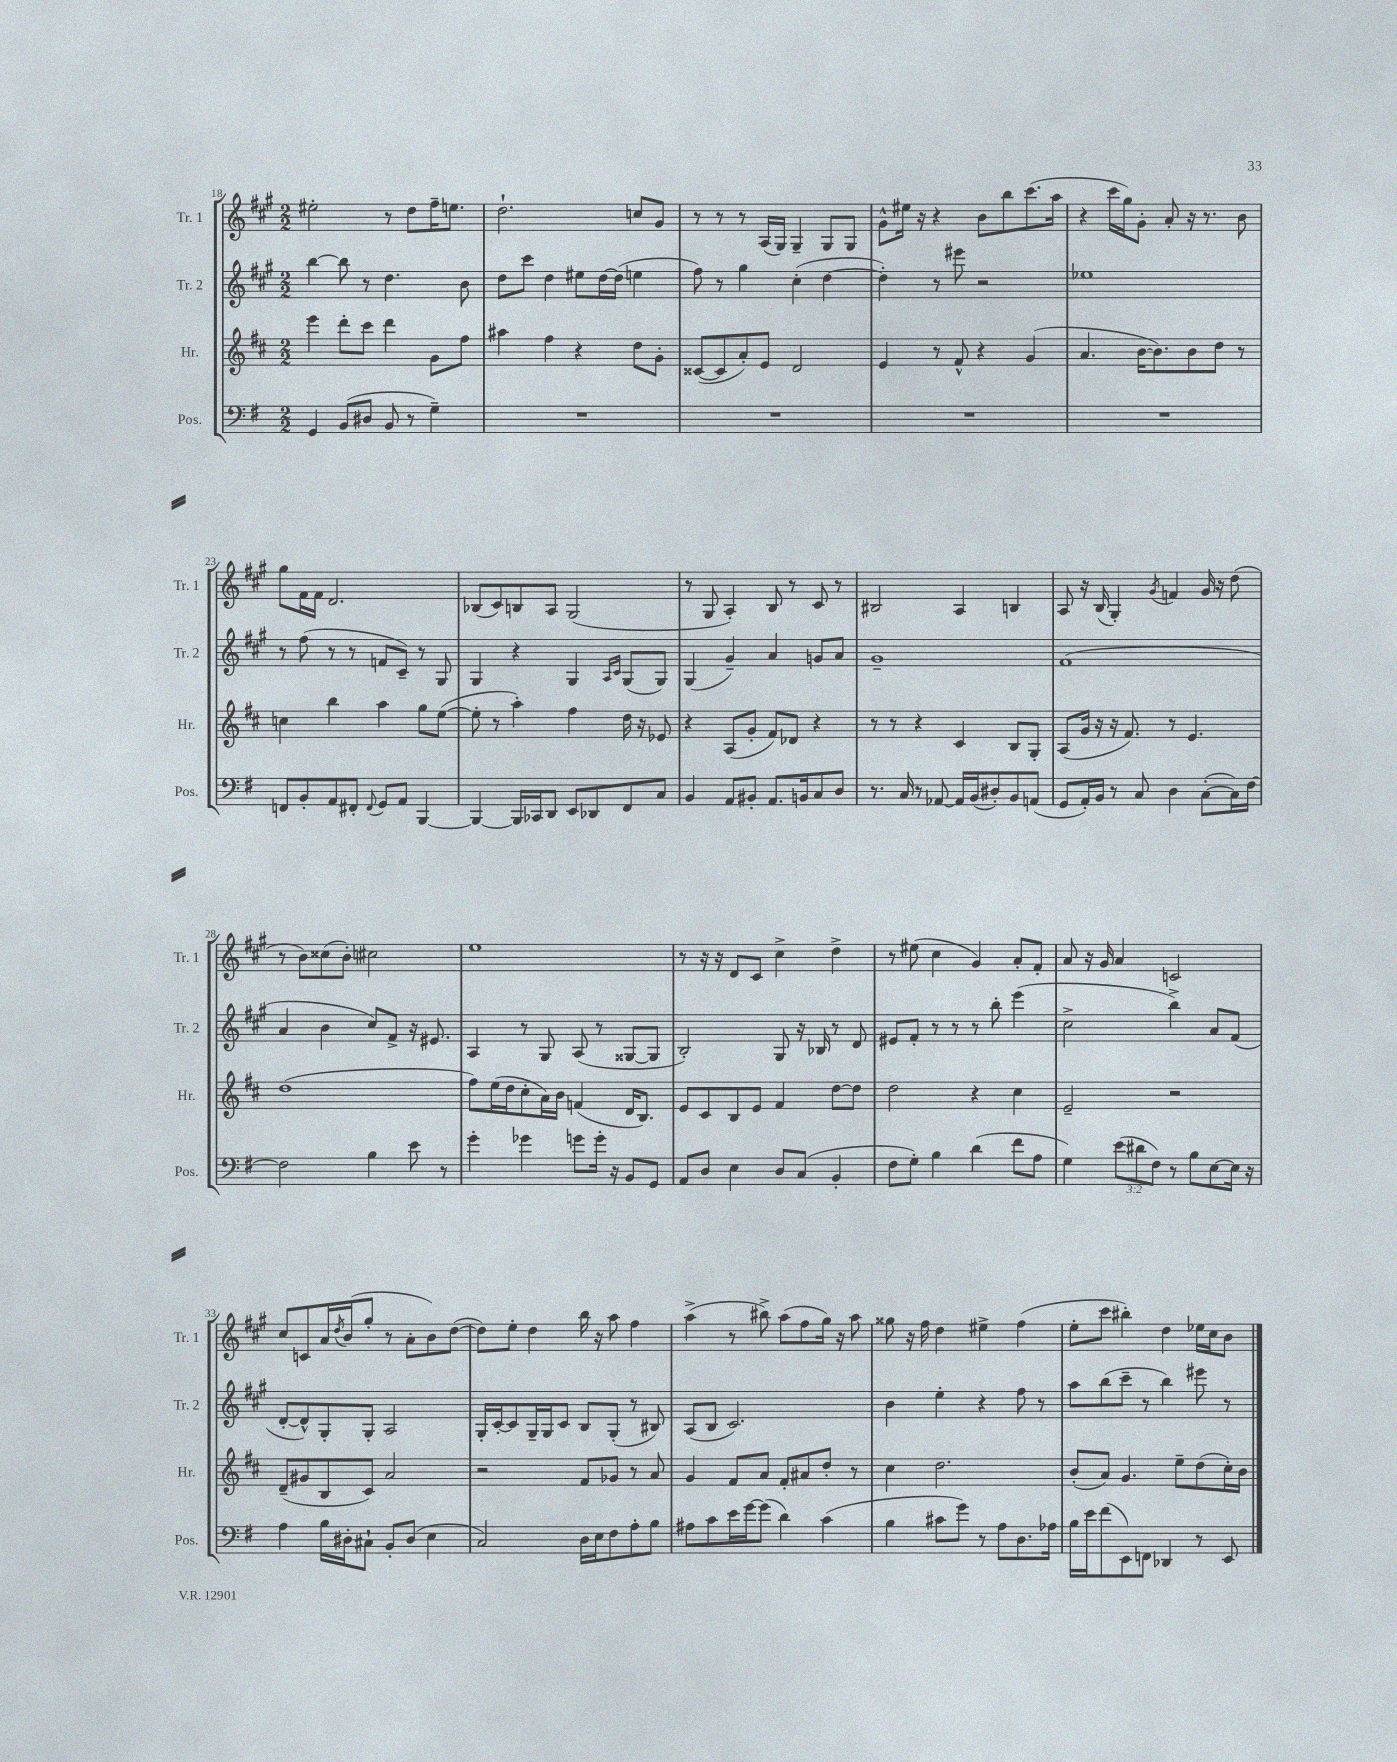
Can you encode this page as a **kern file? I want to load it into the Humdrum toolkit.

**kern	**kern	**kern	**kern
*staff4	*staff3	*staff2	*staff1
*clefF4	*clefG2	*clefG2	*clefG2
*k[f#]	*k[f#c#]	*k[f#c#g#]	*k[f#c#g#]
*M2/2	*M2/2	*M2/2	*M2/2
4GG/	4eee\	[4bb\	2ee#'\
(8BB/L	8ddd'\L	8bb\]	.
8D#/J	8ccc#\J	8r	.
8BB/	4ddd\	4.dd\	8r
8r	.	.	8dd\L
4G~\)	8g\L	.	16ff#~\K
.	.	.	8.ee\J
.	8ff#\J	8b\	.
=	=	=	=
1r	4aa#\	8dd\L	2.dd`\
.	.	8ccc#\J	.
.	4ff#\	4dd\	.
.	4r	8ee#\L	.
.	.	[16dd\L	.
.	.	(16dd\]JJ	.
.	8dd\L	4ee\	8cc/L
.	8g'\J	.	8g#/J
=	=	=	=
1r	([8c##/L	8ff#\)	8r
.	8c##/]	8r	8r
.	8a'/)	4gg#\	8r
.	8e/J	.	(16A/LL
.	.	.	16G#/JJ)
.	2d/	(4cc#'\	4G#~/
.	.	[4dd\	8G#/L
.	.	.	8G#/J
=	=	=	=
1r	4e/	4dd'\])	8g#^^\L
.	.	.	16ee#\Jk
.	.	.	16r
.	8r	8r	4r
.	8f#^^/	8eee#\	.
.	4r	2r	8b\L
.	.	.	8bb\
.	(4g/	.	(8.ccc#\
.	.	.	16aa\Jk
=	=	=	=
1r	4.a/	1ee-	4r
.	.	.	16ccc#\LL
.	.	.	16gg#\J)
.	[16b\LK	.	8g#'\J
.	8.b\])	.	.
.	.	.	8a'/
.	8b\	.	16r
.	.	.	8.r
.	8dd\J	.	.
.	8r	.	8b\
=	=	=	=
8FF/L	4cc\	8r	8gg#\L
8BB'/	.	(8ff#\	16f#\L
.	.	.	16f#\JJ
8AA/	4bb\	8r	2.d/
8FF#'/J	.	8r	.
8qqFF#/	.	.	.
8GG/L	4aa\	8f/L	.
8AA/J	.	8c#~/J)	.
[4BBB/	8gg\L	8r	.
.	([8ee\J	8G#/	.
=	=	=	=
4BBB/_	8ee'\]	4G#/	(8B-/L
.	8r	.	8c#/)
16BBB/]LL	4aa'\)	4r	8B/
16CC-/J	.	.	.
8DD/J	.	.	8A/J
8EE/L	4ff#\	4G#/	(2G#/
8DD-/	.	.	.
.	.	16qqA/LL	.
.	.	16qqc#/JJ	.
8FF#/	16dd\	(8G#/L	.
.	16r	.	.
8C/J	8e-/	8G#/J)	.
=	=	=	=
4BB/	4r	(4G#/	8r
.	.	.	8G#/
8AA/L	(8A/L	4g#~/)	4A'/)
8BB#'/J	8g'/J	.	.
8.AA/L	8f#/L)	4a/	8B/
.	8d-/J	.	8r
16BB/k	.	.	.
8C/	4r	8g/L	8c#/
8D/J	.	8a/J	8r
=	=	=	=
8.r	8r	1g#~	2B#/
.	8r	.	.
16C/	.	.	.
8r	4r	.	.
[8AA-/	.	.	.
16AA-/]LL	4c#/	.	4A/
(16BB/J	.	.	.
8D#'/)	.	.	.
8BB/	8B/L	.	4B/
(8AA/J	8G'/J	.	.
=	=	=	=
8GG/L	(8A/L	(1f#	8A/
16AA'/L)	16g/Jk	.	16r
16BB/JJ	16r	.	(16B/
8r	16r	.	4G#'/)
.	8.f#/)	.	.
8C/	.	.	.
.	.	.	8qg#/
4D\	8r	.	4f/
.	4.e/	.	.
([8C'\L	.	.	16g#/
.	.	.	16r
16C\]L)	.	.	(8dd\
[16F#\JJ	.	.	.
=	=	=	=
2F#\]	(1dd	4a/	8r
.	.	.	8b\L)
.	.	4b\	(8cc##\
.	.	.	8b'\J)
4B\	.	8cc#/L)	2cc#\
.	.	8f#^/J	.
8e\	.	16r	.
.	.	8.e#/	.
8r	.	.	.
=	=	=	=
4g'\	8ff#\L)	4A/	1ee
.	(16ee\L	.	.
.	16dd\J	.	.
4g-\	8cc#'\	8r	.
.	16a\L)	8G#/	.
.	16b\JJ	.	.
8g\L	(4f/	(8A/	.
16g'\Jk	.	8r	.
16r	.	.	.
8BB/L	16d/LK	[8G##/L	.
.	8.B/J)	.	.
8GG/J	.	8G##/]J	.
=	=	=	=
8AA/L	8e/L	2B'/)	8r
8D/J	8c#/	.	16r
.	.	.	16r
4E\	8B/	.	8d/L
.	8e/J	.	8c#/J
8D/L	4f#/	8G#/	4cc#^\
(8C/J	.	16r	.
.	.	16B-/	.
4BB'/	[8dd\L	8r	4dd^\
.	8dd\]J	8d/	.
=	=	=	=
8F#\L	2dd\	8e#/L	8r
8G'\J)	.	8f#'/J	(8ee#\
4B\	.	8r	4cc#\
.	.	8r	.
(4d\	4r	8r	4g#/)
.	.	8bb'\	.
8f#\L	4cc#\	(4eee\	8a'/L
8A\J	.	.	8f#'/J
=	=	=	=
4G\)	2e~/	2cc#^\	8a/
.	.	.	16r
.	.	.	16g#/
(12e\L	.	.	4a/
12d#\	.	.	.
12F#\J)	.	.	.
8r	2r	4bb^\)	2c/
8B\L	.	.	.
[8E\	.	8a/L	.
16E\]Jk	.	(8f#/J	.
16r	.	.	.
=	=	=	=
4A\	(8d~/L	[8d'/L	8cc#/L
.	8g#/	8d^^/])	8c/
16B\LL	8B/	8G#'/	16a/L
.	.	.	8qdd/
16D#'\J	.	.	(16b/J
8C#`\J	8c#/J)	8G#'/J	8gg#'/J
8BB'/L	2a/	2A/	8r
(8D#/J	.	.	8a'\L
4E\	.	.	8b\)
.	.	.	([8dd\J
=	=	=	=
2C/)	2r	16G#'/LL	8dd\]L)
.	.	[16c#'/J	.
.	.	8c#/]	8ee'\J
.	.	16G#~/L	4dd\
.	.	16G#/J	.
.	.	8c#/J	.
16D\LL	8f#/L	8B/L	16bb\
16E\J	.	.	16r
8F#\	8g-/J	(8G#'/J	8aa\
8A'\	8r	8r	4ff#\
8B\J	8a/	8B#/)	.
=	=	=	=
8A#\L	4g/	(8A/L	(4aa^\
8c\	.	8B/J	.
16e\L	8f#/L	2.c#/)	8r
[16g\J	.	.	.
(8g\]J	8a/J	.	8bb#^\)
4d\)	8f#'/L	.	(8aa\L
.	8a#/	.	8ff#\
(4c\	8dd'/J	.	16gg#\Jk)
.	.	.	16r
.	8r	.	8aa\
=	=	=	=
4B\	4cc#\	4b\	8gg##\
.	.	.	16r
.	.	.	16ff#\
8c#\L	2.dd\	4ee'\	4dd\
8g\J)	.	.	.
8r	.	4r	4ee#^\
8A\L	.	.	.
8.D\	.	8ff#\	(4ff#\
.	.	8r	.
16A-\Jk	.	.	.
=	=	=	=
16B\LL	(8b'/L	8aa\L	8ee'\L
16e\J	.	.	.
(8f#\	8a/J)	(8bb\	8ccc#\J
8EE\)	4.g/	8ccc#~\J	4bb#'\)
8FF\J	.	8r	.
4DD-/	.	4bb\)	4dd\
.	8ee~\L	.	.
8r	(8dd\	8eee#\	16ee-\LL
.	.	.	16cc#\J
8EE/	16cc#'\L)	8r	8b\J
.	16b\JJ	.	.
==	==	==	==
*-	*-	*-	*-
